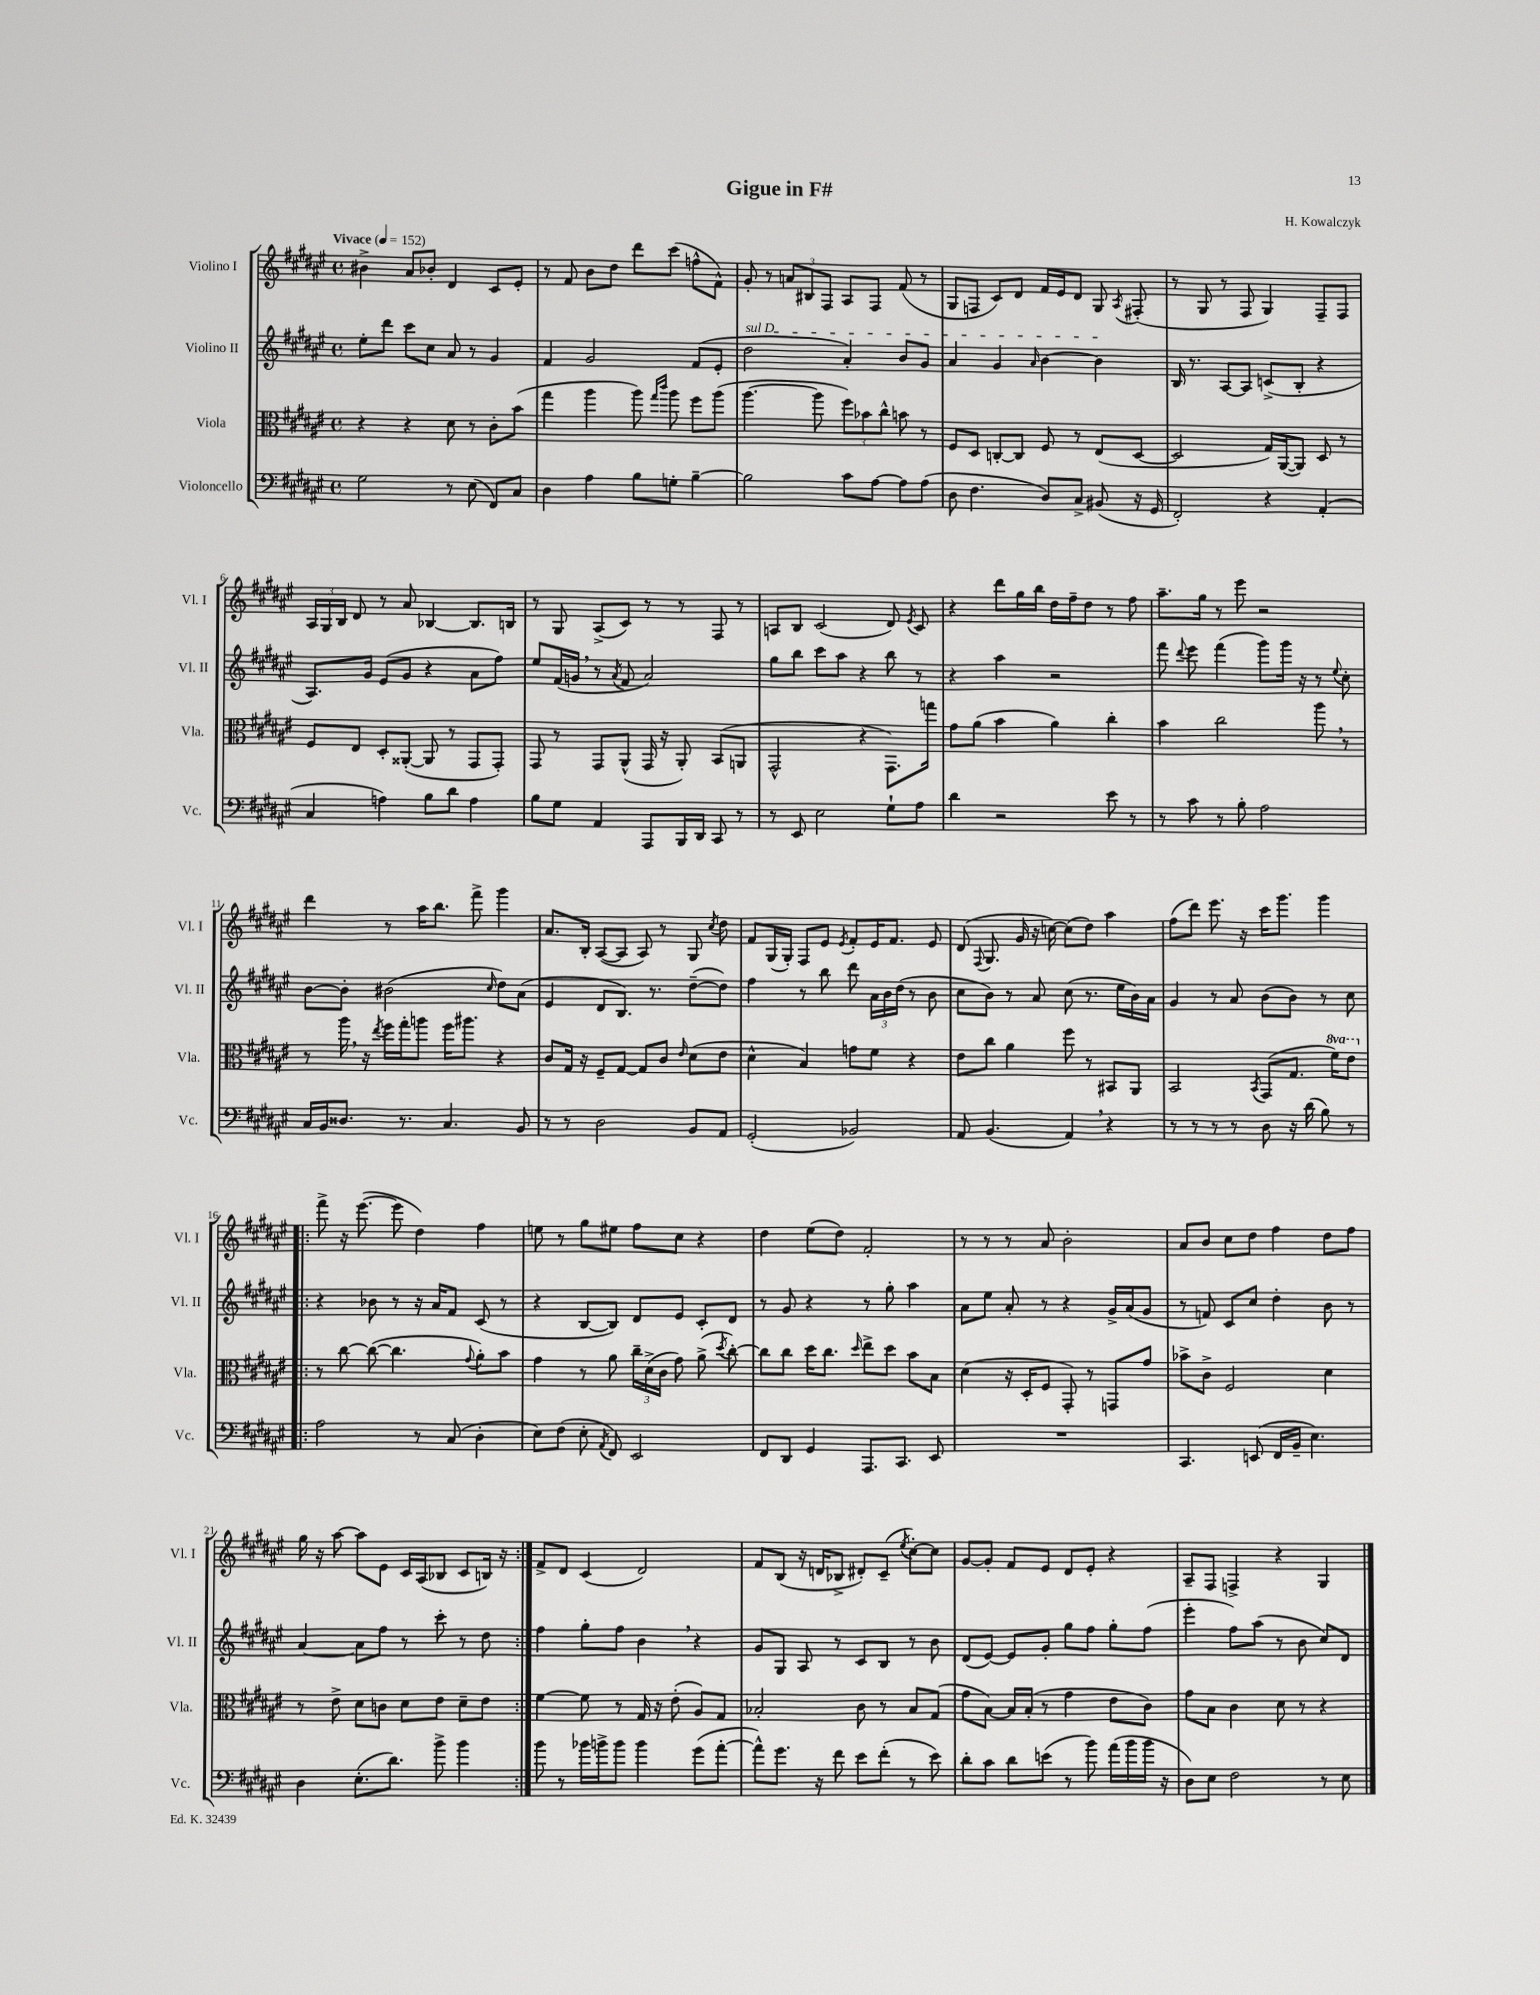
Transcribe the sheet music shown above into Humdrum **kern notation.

**kern	**kern	**kern	**kern
*staff4	*staff3	*staff2	*staff1
*clefF4	*clefC3	*clefG2	*clefG2
*k[f#c#g#d#a#e#]	*k[f#c#g#d#a#e#]	*k[f#c#g#d#a#e#]	*k[f#c#g#d#a#e#]
*M4/4	*M4/4	*M4/4	*M4/4
*met(c)	*met(c)	*met(c)	*met(c)
*MM152	*MM152	*MM152	*MM152
2G#\	4r	8ee#'\L	4b#^\
.	.	8ddd#\J	.
.	4r	8ccc#\L	8a#/L
.	.	8cc#\J	8b-'/J
8r	8d#\	8a#/	4d#/
(8E#\	8r	8r	.
8FF#/L)	8c#'\L	4g#/	8c#/L
8C#/J	(8b\J	.	8e#'/J
=	=	=	=
4D#\	4gg#\	4f#/	8r
.	.	.	8f#/
4A#\	4aa#\	2g#/	8b\L
.	.	.	8dd#\J
8B\L	8aa#\)	.	8ddd#\L
.	16qqgg#/LL	.	.
.	16qqccc#/JJ	.	.
8G'\J	8aa#\	.	(8ccc#\J
[4B~\	8ff#\L	(8f#/L	8ff^^\L
.	(8aa#\J	8e#'/J	8f#^^\J)
=	=	=	=
2B\]	[4.aa#\	2dd#\	8g#'/
.	.	.	8r
.	.	.	12a/L
.	.	.	12B#/
.	8aa#\]	.	.
.	.	.	12F#/J
8c#\L	12ff#\L)	4a#'/)	8A#/L
.	12b-\	.	.
[8A#\J	.	.	8F#/J
.	12cc#^^\J	.	.
8A#\]L	8b\	8b/L	(8f#/
(8A#\J	8r	8g#/J	8r
=	=	=	=
8D#\	8F#/L	4a#/	8G#/L
4.F#\	8D#/J	.	8F/J
.	[8C'/L	4g#/	8c#/L)
.	8C/]J	.	8d#/J
.	.	16qqa#/	.
8D#/L)	8F#/	[4b\	16f#/LL
.	.	.	16e#/J
8C#^/J	8r	.	8d#/J
(8BB#/	(8E#/L	4b\]	8G#/
.	.	.	8qA#/
16r	[8D#/J	.	(8F#'/
16GG#/	.	.	.
=	=	=	=
2FF#'/)	2D#/]	16B/	8r
.	.	8.r	.
.	.	.	8G#/
.	.	[8A#/L	8r
.	.	8A#/]J	8F#/
4r	16G#/LL)	(8c^/L	4G#/)
.	([16AA#/J	.	.
.	8AA#/]J)	8B'/J	.
(4AA#'/	8D#/	4r	8F#~/L
.	8r	.	8F#/J
=	=	=	=
4C#/	8F#/L	8.A#/L)	24A#/LL
.	.	.	24G#/
.	.	.	24B/JJ
.	8E#/J	.	8d#/
.	.	16g#/Jk	.
4A\)	8D#'/L	(8e#/L	8r
.	([8AA##'/J	8g#/J	8a#/
8B\L	8AA##/]	4r	[4B-/
8d#\J	8r	.	.
4A\	8GG#/L	8a#\L	8.B-/]L
.	8GG#'/J)	8ff#\J)	.
.	.	.	16B/Jk
=	=	=	=
8B\L	8GG#/	8ee#/L	8r
8G#\J	8r	(16f#/L	8G#/
.	.	16g/JJ	.
4AA#/	8GG#/L	8r	(8A#^/L
.	.	8qa#/	.
.	(8AA#^^/J	8f#/	8c#/J)
8AAA#/L	16GG#/	2a#/)	8r
.	16r	.	.
16BBB/L	8AA#'/)	.	8r
16DD#/JJ	.	.	.
8CC#/	(8BB/L	.	8F#/
8r	8AA/J	.	8r
=	=	=	=
8r	2GG#^^/	8gg#\L	8A/L
8EE#/	.	8bb\J	8B/J
2E#\	.	8ccc#\L	(2c#/
.	.	8aa#\J	.
.	4r	4r	.
8G#`\L	8.GG#\L)	8bb\	8d#/)
.	.	.	8qe#/
8A#\J	.	8r	8c#/
.	16gg\Jk	.	.
=	=	=	=
4d#\	8g#\L	4r	4r
.	(8a#\J	.	.
2r	4b\	4aa#\	8ddd#\L
.	.	.	16gg#\L
.	.	.	16bb\JJ
.	4a#\)	2r	16dd#\LL
.	.	.	16ff#~\J
.	.	.	8dd#\J
8e#\	4cc#'\	.	8r
8r	.	.	8ff#\
=	=	=	=
8r	4b\	8fff#\	8.aa#~\L
.	.	8qqddd#/	.
8c#\	.	8eee#\	.
.	.	.	16gg#\Jk
8r	2cc#\	(4fff#\	8r
8B'\	.	.	8eee#\
2A#\	.	8ggg#\L)	2r
.	.	16ggg#\Jk	.
.	.	16r	.
.	8aa#\	8r	.
.	.	8qqee#/	.
.	8r	8cc#'\	.
=	=	=	=
16C#/LL	8r	[8b\L	4ddd#\
16BB/J	.	.	.
8.D##/J	16aa#\	8b'\]J	.
.	16r	.	.
.	8qee#/	.	.
.	16ff#\LL	(2b#\	8r
8.r	16gg#'\J	.	.
.	8aa\J	.	16aa#\LK
.	.	.	8.bb\J
4.C#/	16ff#\LK	.	.
.	8.aa#\J	.	.
.	.	.	8fff#^\
.	.	16qqcc#/	.
.	4r	8dd#\L)	4ggg#\
8BB/	.	(8a#\J	.
=	=	=	=
8r	8c#/L	4e#/	8.a#/L
8r	16G#/Jk	.	.
.	16r	.	16B'/Jk
2D#\	8F#~/L	8d#/L	([8A#/L
.	[8G#/J	8.B/J)	8A#/]J
.	8G#/]L	.	8A#/)
.	.	8.r	.
.	8c#/J	.	8r
.	16qqe#/	.	.
8BB/L	(8d#\L	([8dd#~\L	8G#/
.	.	.	8qcc#/
8AA#/J	8e#\J	8dd#\]J)	8dd#\
=	=	=	=
(2GG#'/	4d#^^\	4ff#\	8f#/L
.	.	.	(16G#/L
.	.	.	16G#'/JJ)
.	4B/)	8r	8F#/L
.	.	8bb\	8e#/J
.	.	.	8qe#/
2BB-/)	8g\L	8ddd#\	8f#'/L
.	8f#\J	24a#\LL	16e#/K
.	.	24b\	.
.	.	.	8.f#/J
.	.	(24dd#\JJ	.
.	4r	8r	.
.	.	8b\	8e#/
=	=	=	=
8AA#/	8e#\L	8cc#\L	(8d#/
.	.	.	8qqF#/
(4.BB/	8cc#\J	8b\J)	8.G#/
.	4a#\	8r	.
.	.	.	16g#/
.	.	8a#/	16r
.	.	.	[16cc\)
4AA#/)	8ff#\	(8cc#\	(8cc\]L
.	8r	8.r	8dd#\J)
4r	8BB#/L	.	4aa#\
.	.	16ee#\LL	.
.	8AA#/J	16b\)	.
.	.	16a#\JJ	.
=	=	=	=
8r	2BB/	4g#/	(8ff#\L
8r	.	.	8ddd#\J)
8r	.	8r	8.eee#\
8r	.	8a#/	.
.	.	.	16r
.	8qBB/	.	.
8D#\	(8GG#/L	(8b\L	16ccc#\LK
.	.	.	8.ggg#\J
16r	8.G#/J	8b\J)	.
(16d#\	.	.	.
8B\)	.	8r	4ggg#\
.	16ff#\LK)	.	.
8r	8ee#\J	8cc#\	.
=!|:	=!|:	=!|:	=!|:
2A#\	8r	4r	8fff#^\
.	[8cc#\	.	16r
.	.	.	([8.eee#\
.	(8cc#\_	8b-\	.
.	4.cc#\]	8r	8eee#\]
8r	.	16r	4dd#\)
.	.	16a#/LK	.
(8C#/	.	8f#/J	.
.	8qqg#/	.	.
4D#'\	8a#'\L)	(8c#/	4ff#\
.	8b\J	8r	.
=	=	=	=
8E#\L)	4g#\	4r	8ee\
(8F#\J	.	.	8r
8E#'\	8r	[8B/L	8gg#\L
8qAA#/	.	.	.
8FF#/)	8a#\	8B/]J)	8ee#\J
2EE#/	24cc#~\LL	8d#/L	8ff#\L
.	(24d#^\	.	.
.	24c#\JJ	.	.
.	8g#\)	8e#/J	8cc#\J
.	(8a#^\	8c#'/L	4r
.	8qdd#/	.	.
.	[8cc#'\)	8d#/J	.
=	=	=	=
8FF#/L	8cc#\]L	8r	4dd#\
8DD#/J	8cc#\J	8g#/	.
4GG#/	16dd#\LK	4r	(8ee#\L
.	8.cc#\J	.	.
.	.	.	8dd#\J)
.	16qqdd#/	.	.
8.AAA#/L	8ee#^\L	8r	2f#'/
.	8dd#\J	8gg#'\	.
8.CC#/J	.	.	.
.	8b\L	4aa#\	.
8EE#/	8B\J	.	.
=	=	=	=
1r	(4d#\	8a#\L	8r
.	.	8ee#\J	8r
.	16r	8a#'/	8r
.	16D#'/LK	.	.
.	8F#/J	8r	8a#/
.	8GG#'/)	4r	2b'\
.	8r	.	.
.	8GG/L	16g#^/LL	.
.	.	(16a#/J	.
.	8g#/J	8g#/J	.
=	=	=	=
4.CC#/	8b-^\L	8r	8a#/L
.	8c#^\J	8f/)	8b/J
.	2F#/	8c#/L	8cc#\L
(8EE/	.	8cc#/J	8dd#\J
16FF#/LL	.	4dd#'\	4ff#\
16BB~/JJ	.	.	.
4.E#\)	.	.	.
.	4d#\	8b\	8dd#\L
.	.	8r	8ff#\J
=	=	=	=
4D#\	8r	[4a#/	16gg#\
.	.	.	16r
.	8e#^\	.	[8aa#\
(8.E#'\L	8d#\L	8a#\]L	8aa#\]L
.	8c\J	8ff#\J	8e#\J
8.d#\J)	.	.	.
.	8d#\L	8r	16c#/LL
.	.	.	(16A#/J
8b^\	8e#\J	8ccc#'\	8B-/J
4b\	8d#~\L	8r	8c#/L
.	8e#\J	8dd#\	16B/Jk)
.	.	.	16r
=:|!	=:|!	=:|!	=:|!
8b\	[4f#\	4ff#\	8f#^/L
8r	.	.	8d#/J
16b-\LL	8f#\]	8gg#'\L	(4c#/
16b^\J	.	.	.
8b\J	8r	8ff#\J	.
4b\	16G#/	4b\	2d#/)
.	16r	.	.
.	(8e#'\	.	.
(8g#\L	8A#/L)	4r	.
[8a#'\J	8G#/J	.	.
=	=	=	=
8a#^^\]L)	2B-'/	8g#/L	8f#/L
8.g#\J	.	8G#/J	(8B/J
.	.	8A#/	16r
16r	.	.	16d/LK
8f#\	.	8r	8B-^/J
8e#\L	8c#\	8c#/L	8d#'/L)
(8f#'\J	8r	8B/J	(8c#~/J
.	.	.	8qee#/
8r	8B-/L	8r	[8cc#'\L)
8e#\)	(8G#/J	8b\	8cc#\]J
=	=	=	=
8d#'\L	8g#\L	(8d#/L	[8g#/L
8c#\J	[8B\J)	[8e#/J)	8g#'/]J
8d#\L	16B/]LL	8e#/]L	8f#/L
.	(16B'/JJ	.	.
(8e\J	8r	8g#'/J	8e#/J
8r	4g#\	8gg#\L	8d#/L
8b\)	.	8ff#\J	8e#'/J
(16a#\LL	8e#\L	8gg#'\L	4r
16b\	.	.	.
16b\JJ	8c#\J)	(8ff#\J	.
16r	.	.	.
=	=	=	=
8D#\L)	8g#\L	4eee#'\	8A#~/L
8E#\J	8B\J	.	8F#/J
2F#\	4c#\	8ff#\L)	4F^/
.	.	(8aa#\J	.
.	8d#\	8r	4r
.	8r	8b\	.
8r	4r	8cc#/L)	4G#/
8E#\	.	8d#/J	.
==	==	==	==
*-	*-	*-	*-
